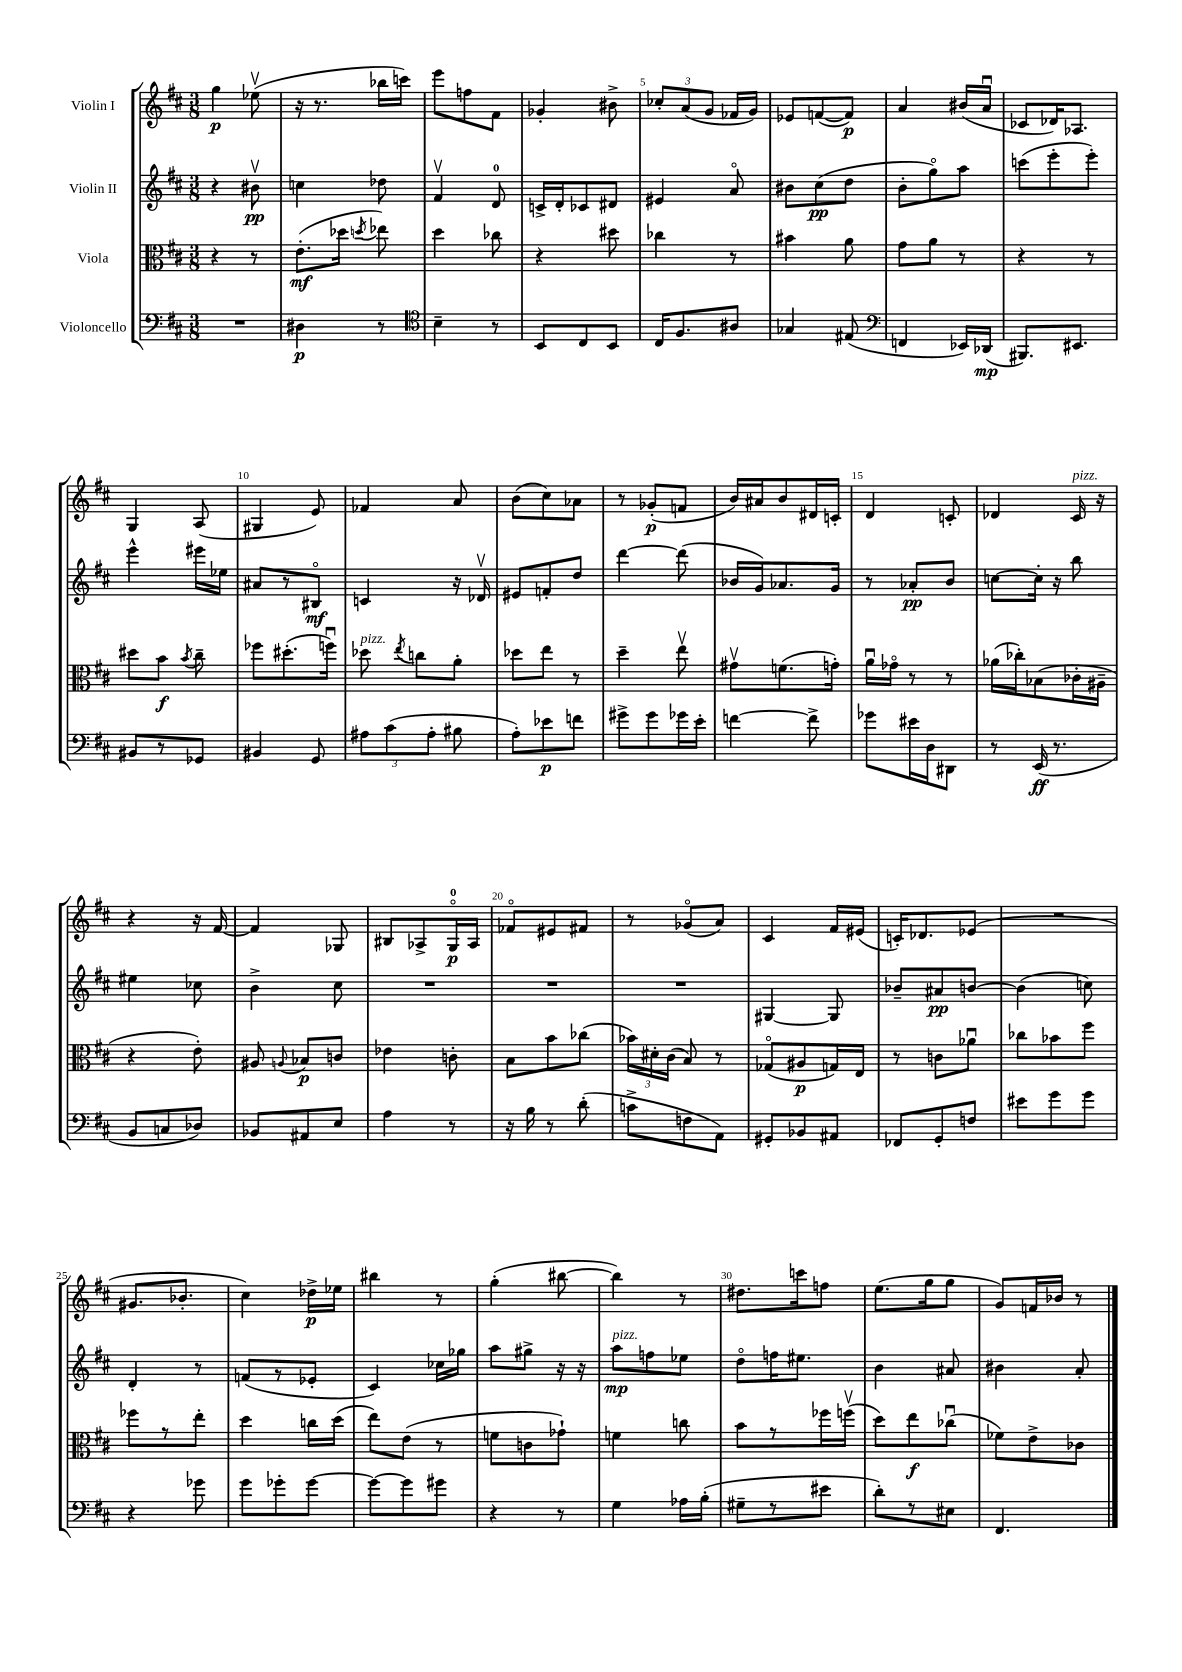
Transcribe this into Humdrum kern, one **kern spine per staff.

**kern	**kern	**kern	**kern
*staff4	*staff3	*staff2	*staff1
*clefF4	*clefC3	*clefG2	*clefG2
*k[f#c#]	*k[f#c#]	*k[f#c#]	*k[f#c#]
*M3/8	*M3/8	*M3/8	*M3/8
4.r	4r	4r	4gg
.	8r	8b#v	(8ee-v
=	=	=	=
4D#	(8.e'	4cc	16r
.	.	.	8.r
.	16dd-	.	.
.	8qdd	.	.
8r	8ee-)	8dd-	16bb-
.	.	.	16ccc)
=	=	=	=
*clefC4	*	*	*
4B~	4dd	4f#v	8eee
.	.	.	8ff
8r	8cc-	8d	8f#
=	=	=	=
8BB	4r	16c^	4g-'
.	.	16d'	.
8C#	.	8c-	.
8BB	8dd#	8d#	8b#^
=	=	=	=
16C#	4cc-	4e#	12cc-'
8.F#	.	.	.
.	.	.	(12a
.	.	.	12g
8A#	8r	8ao	16f-
.	.	.	16g)
=	=	=	=
4G-	4b#	8b#	8e-
.	.	(8cc#	([8f
(8E#	8a	8dd	8f])
=	=	=	=
*clefF4	*	*	*
4FF	8g	8b'	4a
.	8a	8ggo)	.
16EE-)	8r	8aa	(16b#
(16DD-	.	.	16au
=	=	=	=
8.BBB#)	4r	(8ccc	8c-
.	.	8eee'	16d-)
8.EE#	.	.	8.A-
.	8r	8eee')	.
=	=	=	=
8BB#	8dd#	4eee^^	4G
8r	8b	.	.
.	8qb	.	.
8GG-	8cc#~	16eee#	(8A
.	.	16ee-	.
=	=	=	=
4BB#	8ff-	8a#	4G#
.	(8.dd#'	8r	.
8GG	.	8B#o	8e)
.	16ffu)	.	.
=	=	=	=
12A#	8dd-	4c	4f-
(12c#	.	.	.
.	8qee	.	.
.	8cc	.	.
12A#'	.	.	.
8B#	8a'	16r	8a
.	.	16d-v	.
=	=	=	=
8A')	8dd-	8e#	(8b
8e-	8ee	8f'	8cc#)
8f	8r	8dd	8a-
=	=	=	=
8g#^	4dd~	[4ddd	8r
8g#	.	.	(8g-'
16g-	8eev	(8ddd]	8f
16e'	.	.	.
=	=	=	=
[4f	8g#v	16b-	16b)
.	.	16g)	16a#
.	(8.f	8.a-	8b
8f^]	.	.	16d#
.	16g')	16g	16c'
=	=	=	=
8g-	16au	8r	4d
.	16g-o	.	.
16e#	8r	8a-'	.
16D	.	.	.
8DD#	8r	8b	8c'
=	=	=	=
8r	(16a-	[8cc	4d-
.	16cc-')	.	.
(16EE	(8B-	16cc']	.
8.r	.	16r	.
.	16c-'	8bb	16c#
.	16A#~	.	16r
=	=	=	=
8BB	4r	4ee#	4r
8C	.	.	.
8D-)	8e')	8cc-	16r
.	.	.	[16f#
=	=	=	=
8BB-	8A#	4b^	4f#]
.	8qqA	.	.
8AA#	8B-	.	.
8E	8c	8cc#	8G-
=	=	=	=
4A	4e-	4.r	8B#
.	.	.	8A-^
8r	8c'	.	16Go
.	.	.	16A-
=	=	=	=
16r	8B	4.r	8f-o
16B	.	.	.
8r	8b	.	8e#
(8d'	(8cc-	.	8f#
=	=	=	=
8c^	24b-)	4.r	8r
.	24d#'	.	.
.	(24c#	.	.
8F	8B)	.	(8g-o
8AA)	8r	.	8a)
=	=	=	=
8GG#'	(8G-o	[4G#	4c#
8BB-	8A#	.	.
8AA#	16G)	8G#]	16f#
.	16E	.	(16e#
=	=	=	=
8FF-	8r	8b-~	16c')
.	.	.	8.d-
8GG'	8c	8a#	.
8F	8a-u	[8b	(8e-
=	=	=	=
8e#	8cc-	(4b]	4.r
8g	8b-	.	.
8g	8ff#	8cc)	.
=	=	=	=
4r	8ff-	4d'	8.g#
.	8r	.	.
.	.	.	8.b-'
8g-	8ee'	8r	.
=	=	=	=
8g	4dd	(8f	4cc#)
8g-'	.	8r	.
[8g-	16cc	8e-'	16dd-^
.	(16dd	.	16ee-
=	=	=	=
8g-_	8ee)	4c#)	4bb#
8g-]	(8e	.	.
8g#	8r	16cc-	8r
.	.	16gg-	.
=	=	=	=
4r	8f	8aa	(4gg'
.	8c	8gg#^	.
8r	8g-`)	16r	[8bb#
.	.	16r	.
=	=	=	=
4G	4f	8aa	4bb#])
.	.	8ff	.
16A-	8cc	8ee-	8r
(16B'	.	.	.
=	=	=	=
8G#~	8b	8ddo	8.dd#
8r	8r	16ff	.
.	.	8.ee#	16ccc
8e#	16ff-	.	8ff
.	(16ffv	.	.
=	=	=	=
8d')	8dd)	4b	(8.ee
8r	8ee	.	.
.	.	.	16gg
8E#	(8cc-u	8a#	8gg
=	=	=	=
4.FF#	8f-)	4b#	8g)
.	8e^	.	16f
.	.	.	16b-
.	8c-	8a'	8r
==	==	==	==
*-	*-	*-	*-
